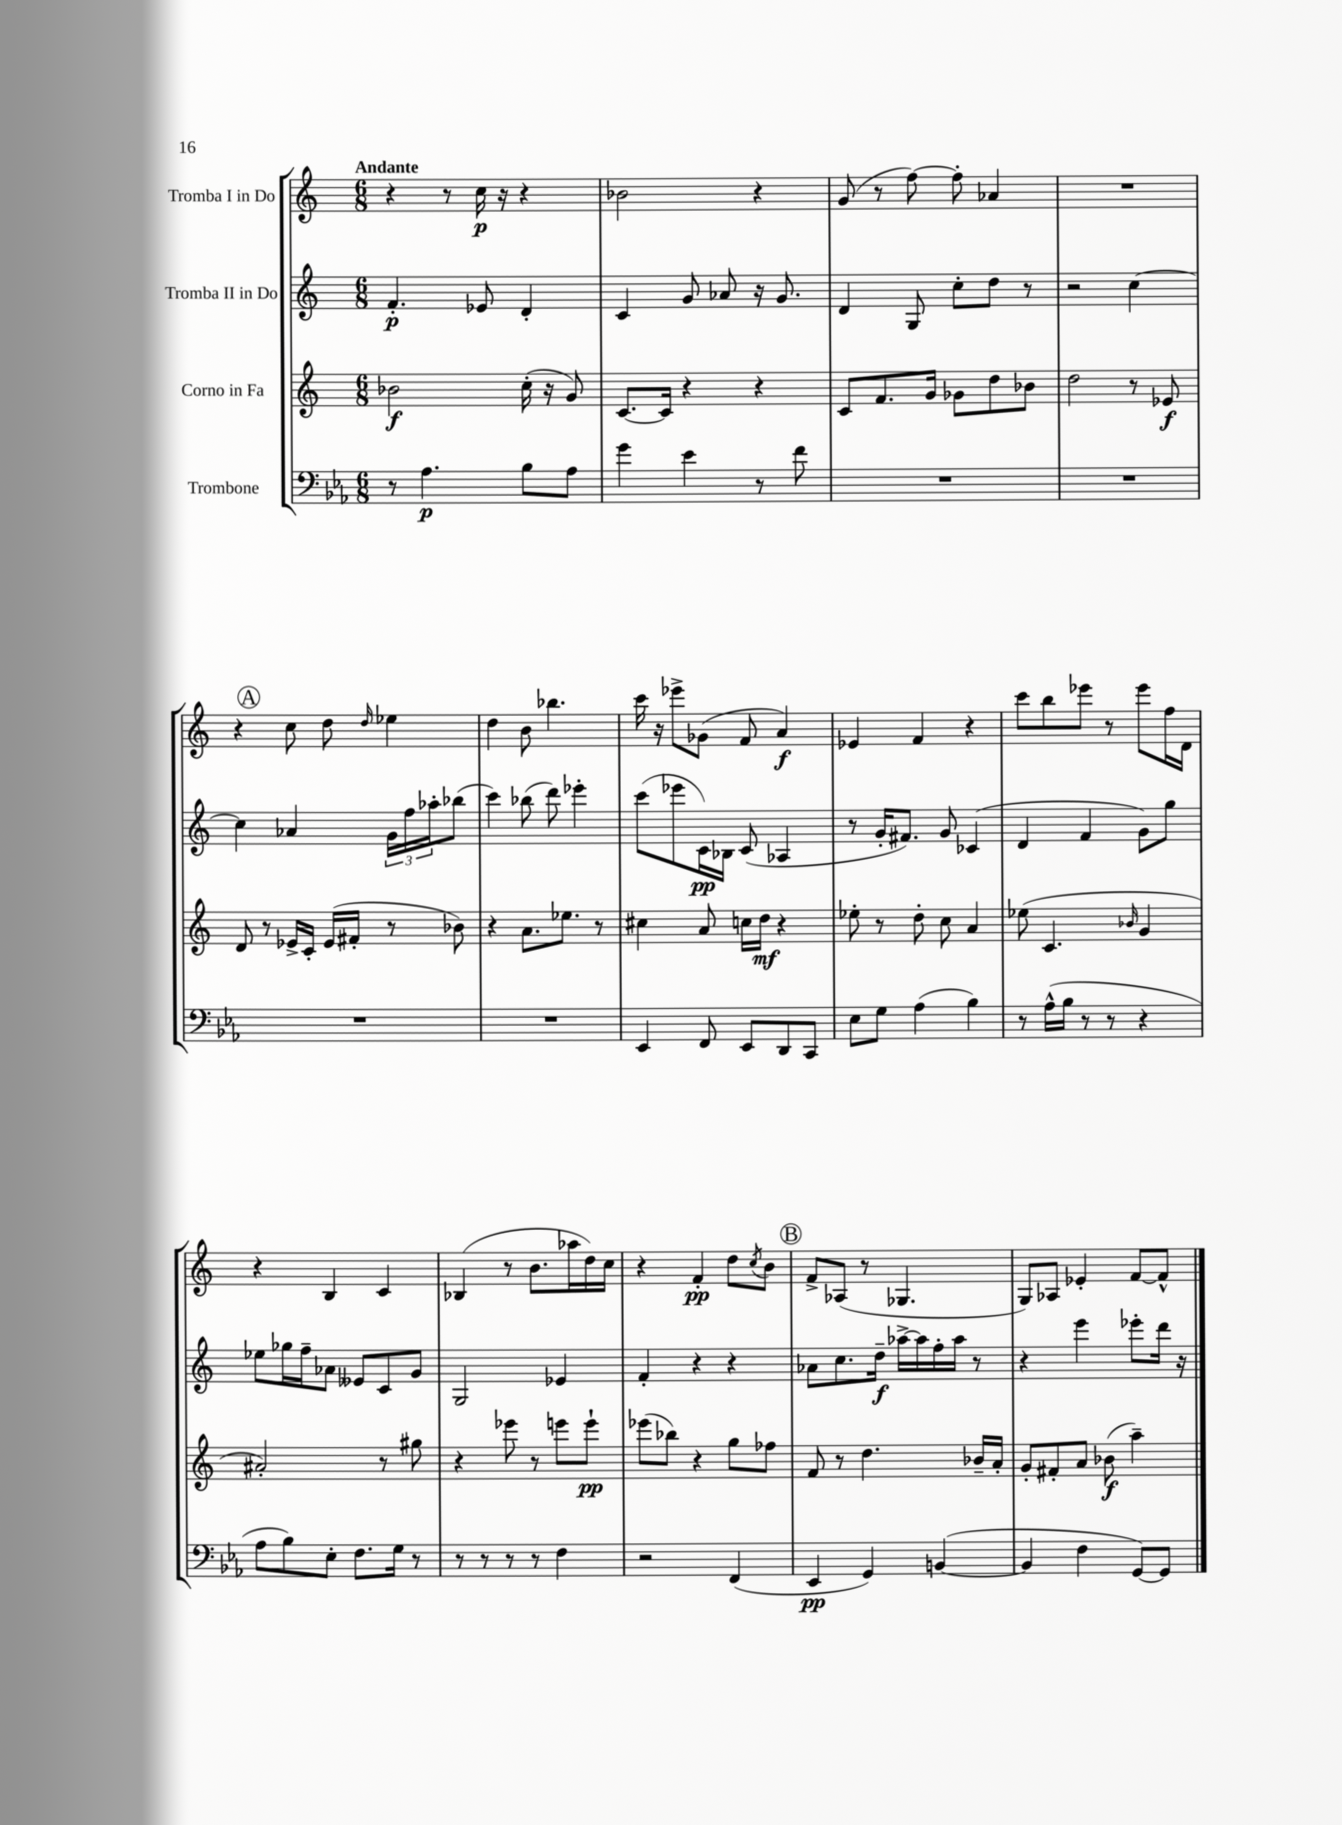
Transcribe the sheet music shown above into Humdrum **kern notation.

**kern	**kern	**kern	**kern
*staff4	*staff3	*staff2	*staff1
*clefF4	*clefG2	*clefG2	*clefG2
*k[b-e-a-]	*k[]	*k[]	*k[]
*M6/8	*M6/8	*M6/8	*M6/8
8r	2b-\	4.f'/	4r
4.A-\	.	.	.
.	.	.	8r
.	.	8e-/	16cc\
.	.	.	16r
8B-\L	(16cc'\	4d'/	4r
.	16r	.	.
8A-\J	8g/)	.	.
=	=	=	=
4g\	[8.c/L	4c/	2b-\
.	16c/]Jk	.	.
4e-\	4r	8g/	.
.	.	8a-/	.
8r	4r	16r	4r
.	.	8.g/	.
8f\	.	.	.
=	=	=	=
2.r	8c/L	4d/	(8g/
.	8.f/	.	8r
.	.	8G/	[8ff\)
.	16g/Jk	.	.
.	8g-\L	8cc'\L	8ff'\]
.	8dd\	8dd\J	4a-/
.	8b-\J	8r	.
=	=	=	=
2.r	2dd\	2r	2.r
.	8r	[4cc\	.
.	8e-/	.	.
=	=	=	=
2.r	8d/	4cc\]	4r
.	8r	.	.
.	16e-^/LL	4a-/	8cc\
.	16c'/JJ	.	.
.	(16e-/LL	.	8dd\
.	16f#'/JJ	.	.
.	.	.	16qqdd/
.	8r	24g\LL	4ee-\
.	.	24ff\	.
.	.	24aa-'\J	.
.	8b-\)	(8bb-\J	.
=	=	=	=
2.r	4r	4ccc\)	4dd\
.	8.a\L	(8bb-\	8b\
.	.	8ddd\)	4.bb-\
.	8.ee-\J	.	.
.	.	4eee-'\	.
.	8r	.	.
=	=	=	=
4EE-/	4cc#\	(8ccc\L	16ccc\
.	.	.	16r
.	.	8eee-\	8eee-^\L
8FF/	8a/	16c\L)	(8g-\J
.	.	16B-\JJ	.
8EE-/L	16cc\LL	(8c/	8f/
.	16dd\JJ	.	.
8DD/	4r	4A-/	4a/)
8CC/J	.	.	.
=	=	=	=
8E-\L	8ee-'\	8r	4e-/
8G\J	8r	16g'/LK	.
.	.	8.f#/J)	.
(4A-\	8dd'\	.	4f/
.	8cc\	8g/	.
4B-\)	4a/	(4c-/	4r
=	=	=	=
8r	(8ee-\	4d/	8ccc\L
(16A-^^\LL	4.c/	.	8bb\
16B-\JJ	.	.	.
8r	.	4f/	8eee-\J
8r	.	.	8r
.	16qqb-/	.	.
4r	4g/	8g\L)	8eee-\L
.	.	8gg\J	16ff\L
.	.	.	16d\JJ
=	=	=	=
8A-\L	2a#'/)	8ee-\L	4r
8B-\)	.	16gg-\L	.
.	.	16ff~\J	.
8E-'\J	.	8a-\J	4B/
8.F\L	.	8e--/L	.
.	8r	8c/	4c/
16G\Jk	.	.	.
8r	8gg#\	8g/J	.
=	=	=	=
8r	4r	2G/	(4B-/
8r	.	.	.
8r	8eee-\	.	8r
8r	8r	.	8.b\L
4F\	8eee\L	4e-/	.
.	.	.	16aa-\L
.	8eee`\J	.	16dd\)
.	.	.	16cc\JJ
=	=	=	=
2r	(8eee-\L	4f'/	4r
.	8bb-\J)	.	.
.	4r	4r	4f'/
(4FF/	8gg\L	4r	8dd\L
.	.	.	8qcc/
.	8ff-\J	.	8b\J
=	=	=	=
4EE-/	8f/	8a-\L	8f^/L
.	8r	8.cc\	(8A-/J
4GG/)	4.dd\	.	8r
.	.	16dd~\Jk	.
.	.	[16aa-^\LL	4.G-/
.	.	16aa-\]	.
([4BB/	.	16ff'\	.
.	.	16aa-\JJ	.
.	16b-~/LL	8r	.
.	16a'/JJ	.	.
=	=	=	=
4BB/]	8g'/L	4r	8G/L)
.	8f#'/	.	8A-/J
4F\	8a/J	4eee\	4e-'/
.	(8b-\	.	.
[8GG/L)	4aa~\)	8eee-'\L	[8f/L
8GG/]J	.	16ddd\Jk	8f^^/]J
.	.	16r	.
==	==	==	==
*-	*-	*-	*-
